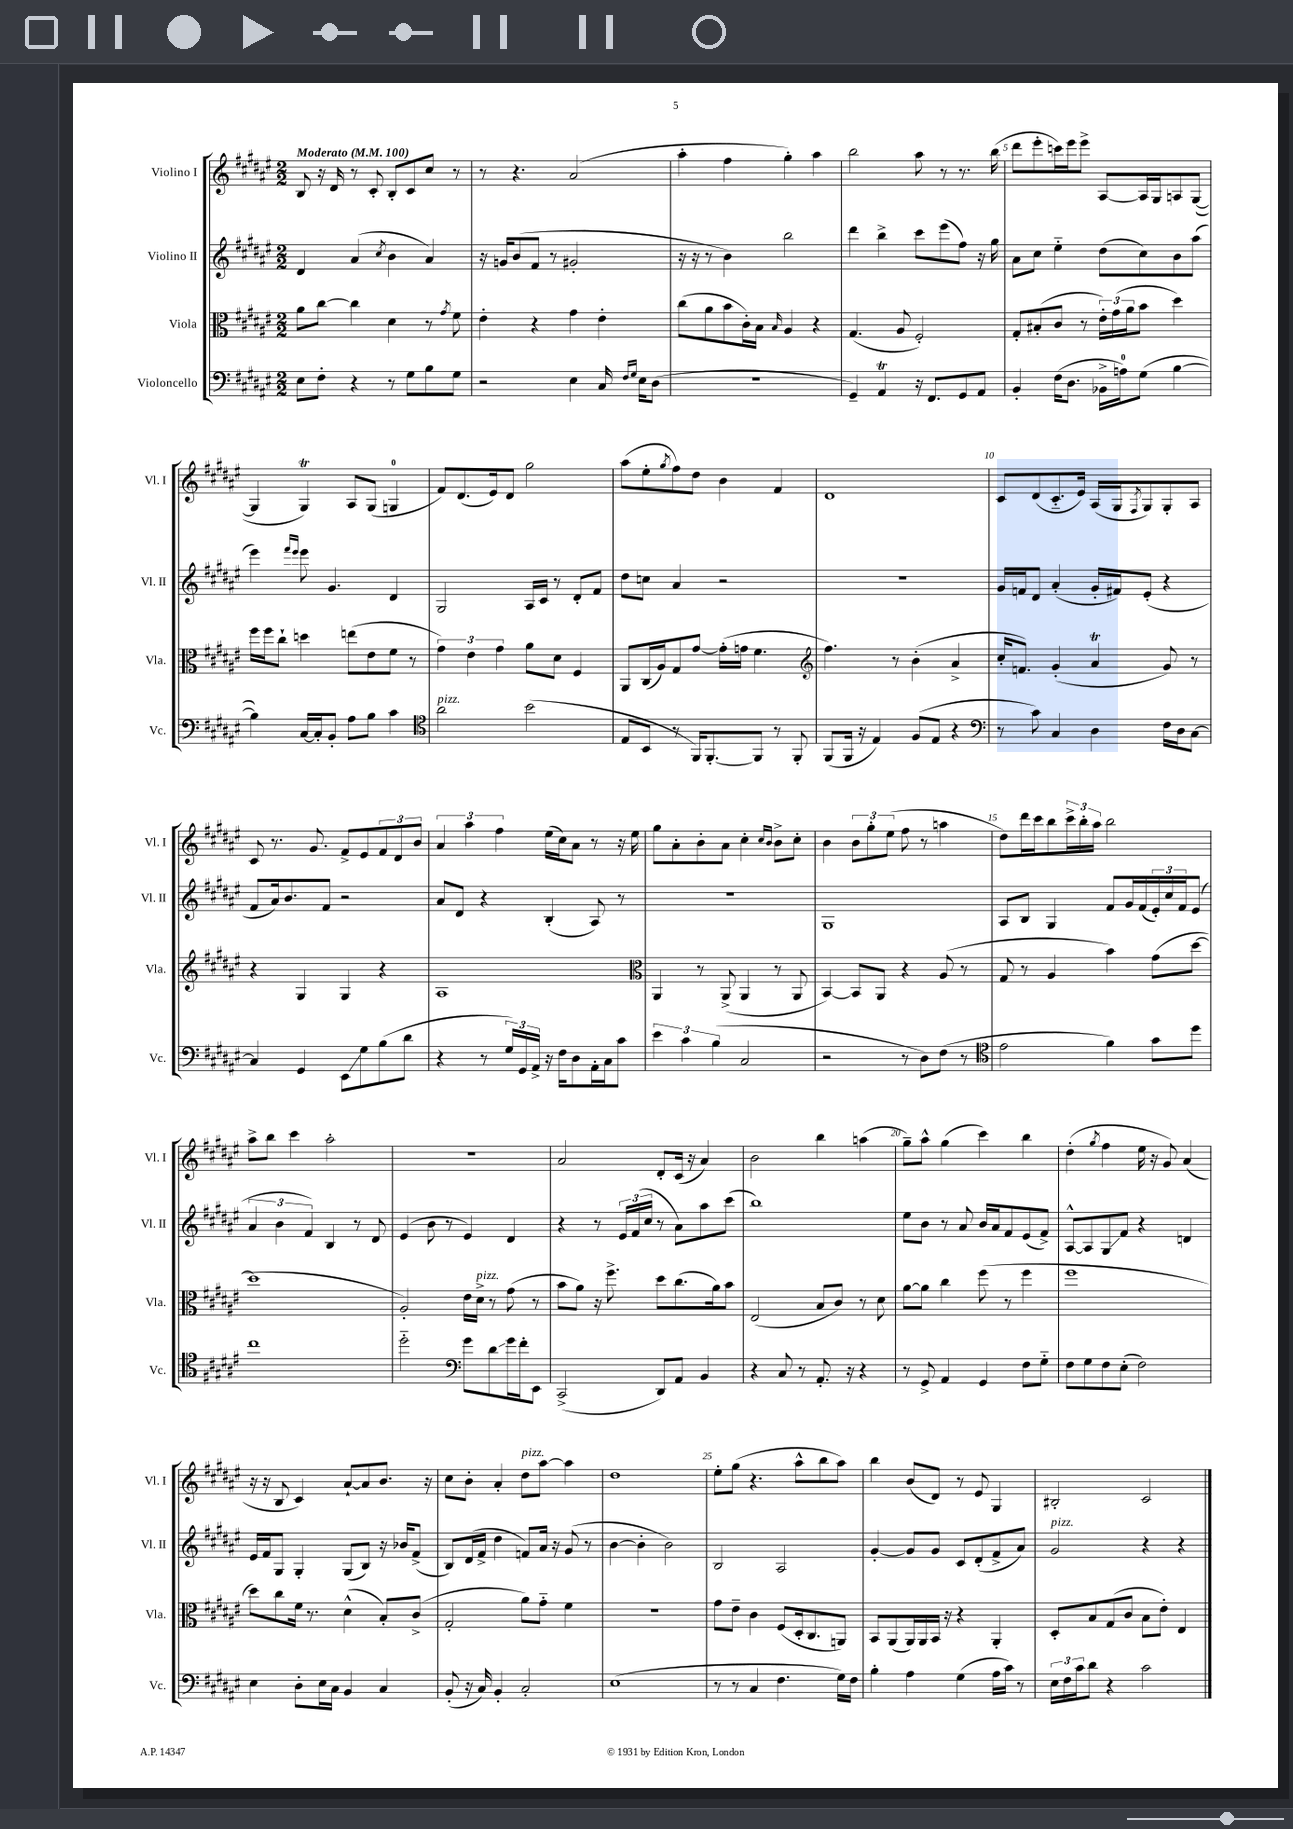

**kern	**kern	**kern	**kern
*staff4	*staff3	*staff2	*staff1
*clefF4	*clefC3	*clefG2	*clefG2
*k[f#c#g#d#a#e#]	*k[f#c#g#d#a#e#]	*k[f#c#g#d#a#e#]	*k[f#c#g#d#a#e#]
*M2/2	*M2/2	*M2/2	*M2/2
*MM100	*MM100	*MM100	*MM100
8E#	8a#	4d#	8B
8F#'	[8cc#	.	16r
.	.	.	16d#
4r	4cc#]	(4a#	8r
.	.	.	8c#'
.	.	8qcc#	.
8r	4d#	4b	8B'
8G#	.	.	8c#
8B	8r	4a#)	8cc#
.	8qg#	.	.
8G#	8f#	.	8r
=	=	=	=
2r	4e#'	16r	8r
.	.	16g	.
.	.	(8b	4.r
.	4r	8f#	.
.	.	8r	.
4E#	4g#	2g#'	(2a#
16C#	4e#'	.	.
16qqF#	.	.	.
16qqG#	.	.	.
16E#	.	.	.
(8D#	.	.	.
=	=	=	=
1r	(8cc#	16r	4aa#'
.	.	16r	.
.	8a#	8r	.
.	8b	4b)	4ff#
.	16c#')	.	.
.	16B	.	.
.	16qqB	.	.
.	4A#	2bb	4gg#')
.	4r	.	4aa#
=	=	=	=
4GG#~)	(4.G#	4ddd#	2bb
4AA#	.	4bb^	.
.	8A#	.	.
16r	2F#')	8ccc#	8aa#
8.FF#	.	.	.
.	.	(8eee#	8r
8GG#	.	8ff#)	8.r
8AA#	.	16r	.
.	.	16gg#	(16bb
=	=	=	=
4BB'	8G#'	8a#	8ddd#
.	(8B#'	8cc#	8eee#'
(16F#	8c#	4ee#'~	16ccc)
8.D#	.	.	16eee#
.	8r	.	8eee#^
16BB-^	24e#')	(8dd#	[8A#
.	(24g#	.	.
16A)	.	.	.
.	24a#	.	.
(8G#	8b	8cc#)	16A#]
.	.	.	16G#
[4B	4dd#)	8b	8A
.	.	(8aa#	([8G#
=	=	=	=
4B])	16ff#	4eee#)	4G#]
.	16ff#	.	.
.	8cc#`	.	.
.	.	16qqfff#	.
.	.	16qqeee#	.
[16C#	4dd	8eee#	4G#)
16C#']	.	.	.
8BB'	.	4.g#	.
8A#	(8ee	.	8A#
8B	8e#	.	(8G#
4c#	8f#	4d#	4G
.	8r	.	.
=	=	=	=
*clefC4	*	*	*
2a#	6g#)	2G#	8f#)
.	.	.	(8.d#
.	6e#	.	.
.	.	.	16e#)
.	6g#	.	.
.	.	.	8d#
(2b	8a#	16A#	2gg#
.	.	16c#	.
.	8d#	8r	.
.	4F#	8d#'	.
.	.	8f#	.
=	=	=	=
8E#	8AA#	8dd#	(8aa#
8BB	(16C#	8cc	8ee#'
.	16A#)	.	.
.	.	.	8qgg#
8r	8G#	4a#	8ff#)
16FF#)	[8g#	.	8dd#
[8.FF#'	.	.	.
.	(16g#']	2r	4b
.	16g	.	.
8FF#]	4.f#	.	.
8r	.	.	4f#
8FF#'	.	.	.
=	=	=	=
*	*clefG2	*	*
(8FF#	4.ff#)	1r	1d#
16FF#	.	.	.
16r	.	.	.
4E#)	.	.	.
.	8r	.	.
(8F#	(4b'	.	.
8E#	.	.	.
4r	4a#^	.	.
=	=	=	=
*clefF4	*	*	*
8r	16cc#'	16g#	8c#
.	8.f)	16f	.
8c#)	.	8d#	(8d#
4C#	(4g#'	(4a#'	8.c#'~
.	.	.	16e#)
4D#	4a#	16g#'	(16A#
.	.	16f#)	16G#
.	.	.	8qF#
.	.	(8e#'	8G#)
16F#	8g#)	4r	8G#'
16D#	.	.	.
[8C#	8r	.	8A#
=	=	=	=
4C#]	4r	8f#	8c#
.	.	16a#)	8.r
.	.	8.b	.
4GG#	4G#	.	.
.	.	.	8.g#
.	.	8f#	.
8EE#	4G#	2r	8f#^
8G#	.	.	8e#
(8B	4r	.	12f#
.	.	.	12d#
8d#	.	.	.
.	.	.	12b
=	=	=	=
4r	1A#	8a#	6a#
.	.	8d#	.
.	.	.	6aa#
8r	.	4r	.
.	.	.	6ff#
24G#)	.	.	.
24GG#	.	.	.
24AA#^	.	.	.
16r	.	(4B'	(16ee#
16F#	.	.	16cc#)
8D#	.	.	8a#
16AA#'	.	8A#)	8r
16C#	.	.	.
8c#	.	8r	16r
.	.	.	16ee#
=	=	=	=
*	*clefC3	*	*
6e#	4AA#	1r	8gg#
.	.	.	8a#'
6c#	.	.	.
.	8r	.	8b'
(6B	.	.	.
.	(8AA#^	.	8a#
2C#	4AA#	.	4cc#'
.	.	.	16qqcc#
.	.	.	16qqb
.	8r	.	8b^
.	8AA#	.	8cc#'
=	=	=	=
2r	[4BB)	1G#	4b
.	8BB]	.	12b
.	.	.	12gg#'
.	8AA#	.	.
.	.	.	(12ee#
8r	4r	.	8ff#
8D#)	.	.	8r
(8F#	(8A#	.	4aa
8r	8r	.	.
=	=	=	=
*clefC4	*	*	*
2e#	8G#	8A#	8dd#)
.	8r	8B	16ddd#
.	.	.	16ccc#
.	4A#	4G#	8bb
.	.	.	24ccc#^
.	.	.	24bb'
.	.	.	24aa#
4f#)	4b)	8f#	2bb
.	.	16g#	.
.	.	(16f#	.
8g#	(8g#	24e#')	.
.	.	24cc#	.
.	.	24f#	.
8dd#	[8dd#	(8e#	.
=	=	=	=
1cc#	1dd#]	6a#	8aa#^
.	.	.	8bb
.	.	6b	.
.	.	.	4ccc#
.	.	6f#)	.
.	.	4B	2aa#'
.	.	8r	.
.	.	8d#	.
=	=	=	=
2dd#'~	2A#')	(4e#	1r
.	.	8b	.
.	.	8r	.
*clefF4	*	*	*
8g#	16e#	4e#)	.
.	16d#^	.	.
8d#	8r	.	.
16g#	(8g#	4d#	.
16f#'	.	.	.
8EE#	8r	.	.
=	=	=	=
(2CC#^	8b	4r	2a#
.	8a#)	.	.
.	16r	8r	.
.	8.ff#^	.	.
.	.	24e#	.
.	.	(24f#	.
.	.	24cc#	.
8DD#)	8dd#	8r	8d#'
8AA#	(8.cc#	8a#)	(16c#
.	.	.	16r
4BB	.	8aa#	4a#)
.	16a#)	.	.
.	8b	(8ccc#	.
=	=	=	=
4r	(2E#	1bb)	2b
8C#	.	.	.
8r	.	.	.
8.AA#'	8B	.	4bb
.	8c#)	.	.
16r	.	.	.
4r	8r	.	(4aa
.	8d#	.	.
=	=	=	=
8r	[8a#	8ee#	8gg#~)
8GG#^	8a#]	8b	8aa#^^
4AA#	4cc#	8r	(4gg#
.	.	8a#	.
4GG#	(8ff#	16b	4ccc#)
.	.	16a#	.
.	8r	8f#	.
8F#	4ff#	(8e#	4bb
8G#'~	.	8f#^)	.
=	=	=	=
8F#	1ff#	[8A#^^	(4dd#'
8G#	.	8A#]	.
.	.	.	8qgg#
8F#	.	8G#	4ff#
(8E#'	.	8f#	.
2F#)	.	4r	16ee#
.	.	.	16r
.	.	.	8g#)
.	.	4d	(4a#
=	=	=	=
4E#	8dd#)	16e#	16r
.	.	16f#	16r
.	8cc#	8G#	8B
8D#'	16f#	4G#'	4c#)
.	8.r	.	.
16E#	.	.	.
16C#	.	.	.
4BB	(4d#^^	(8G#	[8a#`
.	.	8B)	8a#]
4C#	8B')	16r	8.b
.	.	16b-	.
.	(8c#^	(8f#^	.
.	.	.	16r
=	=	=	=
(8BB'	2G#'	8B)	8cc#
16r	.	(16d#	8b'
16C#)	.	16f#^	.
4BB'	.	4dd#	4a#'
2C#'	8a#)	8f)	8dd#
.	8g#'~	16a#	[8aa#
.	.	16r	.
.	4f#	(8g#	4aa#]
.	.	8r	.
=	=	=	=
(1E#	1r	[4b	1dd#
.	.	4b']	.
.	.	2b)	.
=	=	=	=
8r	8g#	2B	8ee#'
8r	8e#~	.	(8gg#
4C#	4c#	.	4.r
4.F#	(8F#	2A#	.
.	16D#'	.	8aa#^^
.	8.C#	.	.
.	.	.	8bb
16G#)	8AA)	.	8aa#)
16F#	.	.	.
=	=	=	=
4B'	8BB	[4g#'	4bb
.	(8AA#	.	.
4A#	16AA#)	8g#]	(8b
.	16AA#	.	.
.	16BB	8g#	8d#)
.	16r	.	.
(4G#	4r	8c#	8r
.	.	(8d#'	8e#
16A#	4AA#'	8f#^	4G#
16c#)	.	.	.
8r	.	8a#)	.
=	=	=	=
24E#	8D#'	2g#	2B#'
24F#	.	.	.
24c#	.	.	.
8d#	8B	.	.
4r	(8G#	.	.
.	8c#	.	.
2c#	8B	4r	2c#
.	8e#')	.	.
.	4E#	4r	.
==	==	==	==
*-	*-	*-	*-
